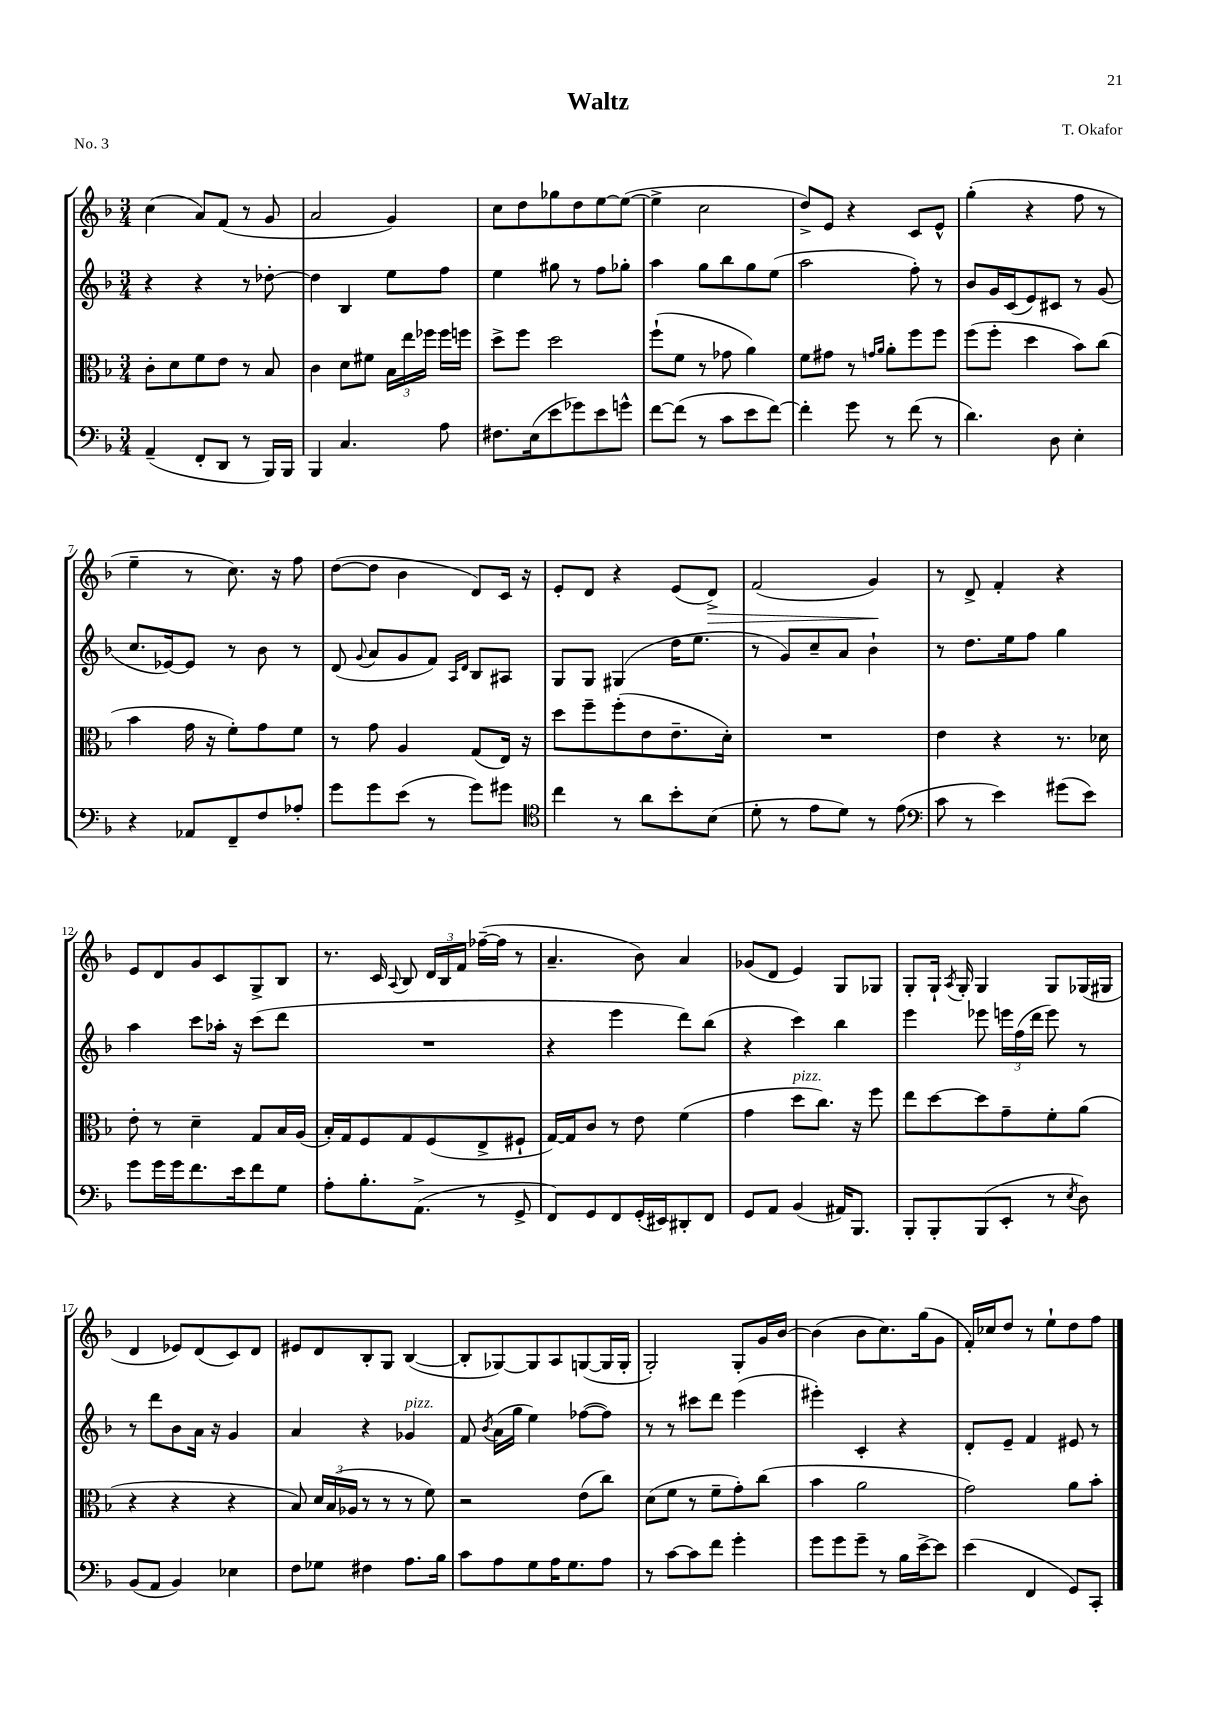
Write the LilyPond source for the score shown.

\header { title = "Waltz" composer = "T. Okafor" piece = "No. 3" }
<<
\new StaffGroup <<
\new Staff = "s0" {
    \clef treble \key f \major \numericTimeSignature \time 3/4
    \autoBeamOff c''4( a'8[) f'8]( r8 g'8 |
    a'2 g'4) |
    c''8[ d''8 ges''8 d''8 e''8~ e''8]~( |
    e''4-> c''2 |
    d''8[->) e'8] r4 c'8[ e'8]-^ |
    g''4-.( r4 f''8 r8 |
    e''4-- r8 c''8.) r16 f''8 |
    d''8[~( d''8] bes'4 d'8[) c'16] r16 |
    e'8[-. d'8] r4 e'8[( d'8]->\>) |
    f'2( g'4\!) |
    r8 d'8-> f'4-. r4 |
    e'8[ d'8 g'8 c'8 g8-> bes8] |
    r8. c'16 \appoggiatura { a8 } bes8 \tuplet 3/2 { d'16[ bes16 f'16] } fes''16[~--( fes''16] r8 |
    a'4.-- bes'8) a'4 |
    ges'8[( d'8] e'4) g8[ ges8] |
    g8[-. g16]-! \acciaccatura { a8 } g16-. g4 g8[ ges16( gis16] |
    d'4 ees'8[) d'8( c'8) d'8] |
    eis'8[ d'8 bes8-. g8] bes4~( |
    bes8[-. ges8~) ges8 a8 g8~( g16 g16]-. |
    g2-.) g8[-. g'16 bes'16]~ |
    bes'4( bes'8[ c''8.) g''16( g'8] |
    f'16[-.) ces''16 d''8] r8 e''8[-! d''8 f''8] \bar "|." |
}
\new Staff = "s1" {
    \clef treble \key f \major \numericTimeSignature \time 3/4
    \autoBeamOff r4 r4 r8 des''8~-. |
    des''4 bes4 e''8[ f''8] |
    e''4 gis''8 r8 f''8[ ges''8]-. |
    a''4 g''8[ bes''8 g''8 e''8]( |
    a''2 f''8-.) r8 |
    bes'8[ g'16 c'16( e'8) cis'8] r8 g'8( |
    c''8.[ ees'16~) ees'8] r8 bes'8 r8 |
    d'8( \appoggiatura { g'8 } a'8[ g'8 f'8]) \grace { a16[ d'16] } bes8[ ais8] |
    g8[ g8] gis4( d''16[ e''8.] |
    r8 g'8[) c''8-- a'8] bes'4-! |
    r8 d''8.[ e''16 f''8] g''4 |
    a''4 c'''8[ aes''16]-. r16 c'''8[( d'''8] |
    R2. |
    r4 e'''4 d'''8[) bes''8]( |
    r4 c'''4) bes''4 |
    e'''4 ees'''8 \tuplet 3/2 { e'''16[ f''16( d'''16] } e'''8) r8 |
    r8 d'''8[ bes'8 a'16] r16 g'4 |
    a'4 r4 ges'4^\markup { \italic "pizz." } |
    f'8 \acciaccatura { bes'8 } a'16[( g''16] e''4) fes''8[~( fes''8]) |
    r8 r8 cis'''8[ d'''8] e'''4( |
    eis'''4-.) c'4-. r4 |
    d'8[-. e'8]-- f'4 eis'8 r8 \bar "|." |
}
\new Staff = "s2" {
    \clef alto \key f \major \numericTimeSignature \time 3/4
    \autoBeamOff c'8[-. d'8 f'8 e'8] r8 bes8 |
    c'4 d'8[ fis'8] \tuplet 3/2 { bes16[ e''16 fes''16] } fes''16[ f''16] |
    d''8[-> f''8] d''2 |
    f''8[-!( f'8] r8 ges'8 a'4) |
    f'8[ gis'8] r8 \grace { g'16[ a'16] } a'8[-. f''8 f''8] |
    f''8[( f''8]-. d''4 bes'8[) c''8]( |
    bes'4 g'16 r16 f'8[-.) g'8 f'8] |
    r8 g'8 a4 g8[( e16]) r16 |
    d''8[ f''8-- f''8-.( e'8 e'8.-- d'16]-.) |
    R2. |
    e'4 r4 r8. des'16 |
    e'8-. r8 d'4-- g8[ bes16 a16]( |
    bes16[-.) g16 f8 g8 f8( e8-> fis8]-! |
    g16[~) g16 c'8] r8 e'8 f'4( |
    g'4 d''8[^\markup { \italic "pizz." } c''8.]) r16 f''8 |
    e''8[ d''8~ d''8 g'8-- f'8-. a'8]( |
    r4 r4 r4 |
    bes8) \tuplet 3/2 { d'16[ bes16( aes16] } r8 r8 r8 f'8) |
    r2 e'8[( c''8]) |
    d'8[( f'8] r8 f'8[-- g'8-.) c''8]( |
    bes'4 a'2 |
    g'2) a'8[ bes'8]-. \bar "|." |
}
\new Staff = "s3" {
    \clef bass \key f \major \numericTimeSignature \time 3/4
    \autoBeamOff a,4--( f,8[-. d,8] r8 bes,,16[) bes,,16] |
    bes,,4 c4. a8 |
    fis8.[ e16( e'8 ges'8) e'8 g'8]-^ |
    f'8[~ f'8]( r8 c'8[ e'8 f'8]~) |
    f'4-. g'8 r8 f'8( r8 |
    d'4.) d8 e4-. |
    r4 aes,8[ f,8-- f8 aes8]-. |
    g'8[ g'8 e'8]( r8 g'8[) gis'8] |
    \clef tenor c''4 r8 a'8[ bes'8-. bes8]( |
    d'8-. r8 e'8[ d'8]) r8 e'8( |
    \clef bass c'8 r8 e'4) gis'8[( e'8]) |
    g'8[ g'16 g'16 f'8. e'16 f'8 g8] |
    a8[-. bes8.-. a,8.]->( r8 g,8-> |
    f,8[) g,8 f,8 g,16-.( eis,16) dis,8-. f,8] |
    g,8[ a,8] bes,4( ais,16[) bes,,8.] |
    bes,,8[-. bes,,8-. bes,,8( e,8]-. r8 \acciaccatura { e8 } d8) |
    bes,8[( a,8] bes,4) ees4 |
    f8[ ges8] fis4 a8.[ bes16] |
    c'8[ a8 g8 a16 g8. a8] |
    r8 c'8[~ c'8 f'8] g'4-. |
    g'8[ g'8 g'8]-- r8 bes16[ e'16~-> e'8] |
    e'4( f,4 g,8[) c,8]-. \bar "|." |
}
>>
>>
